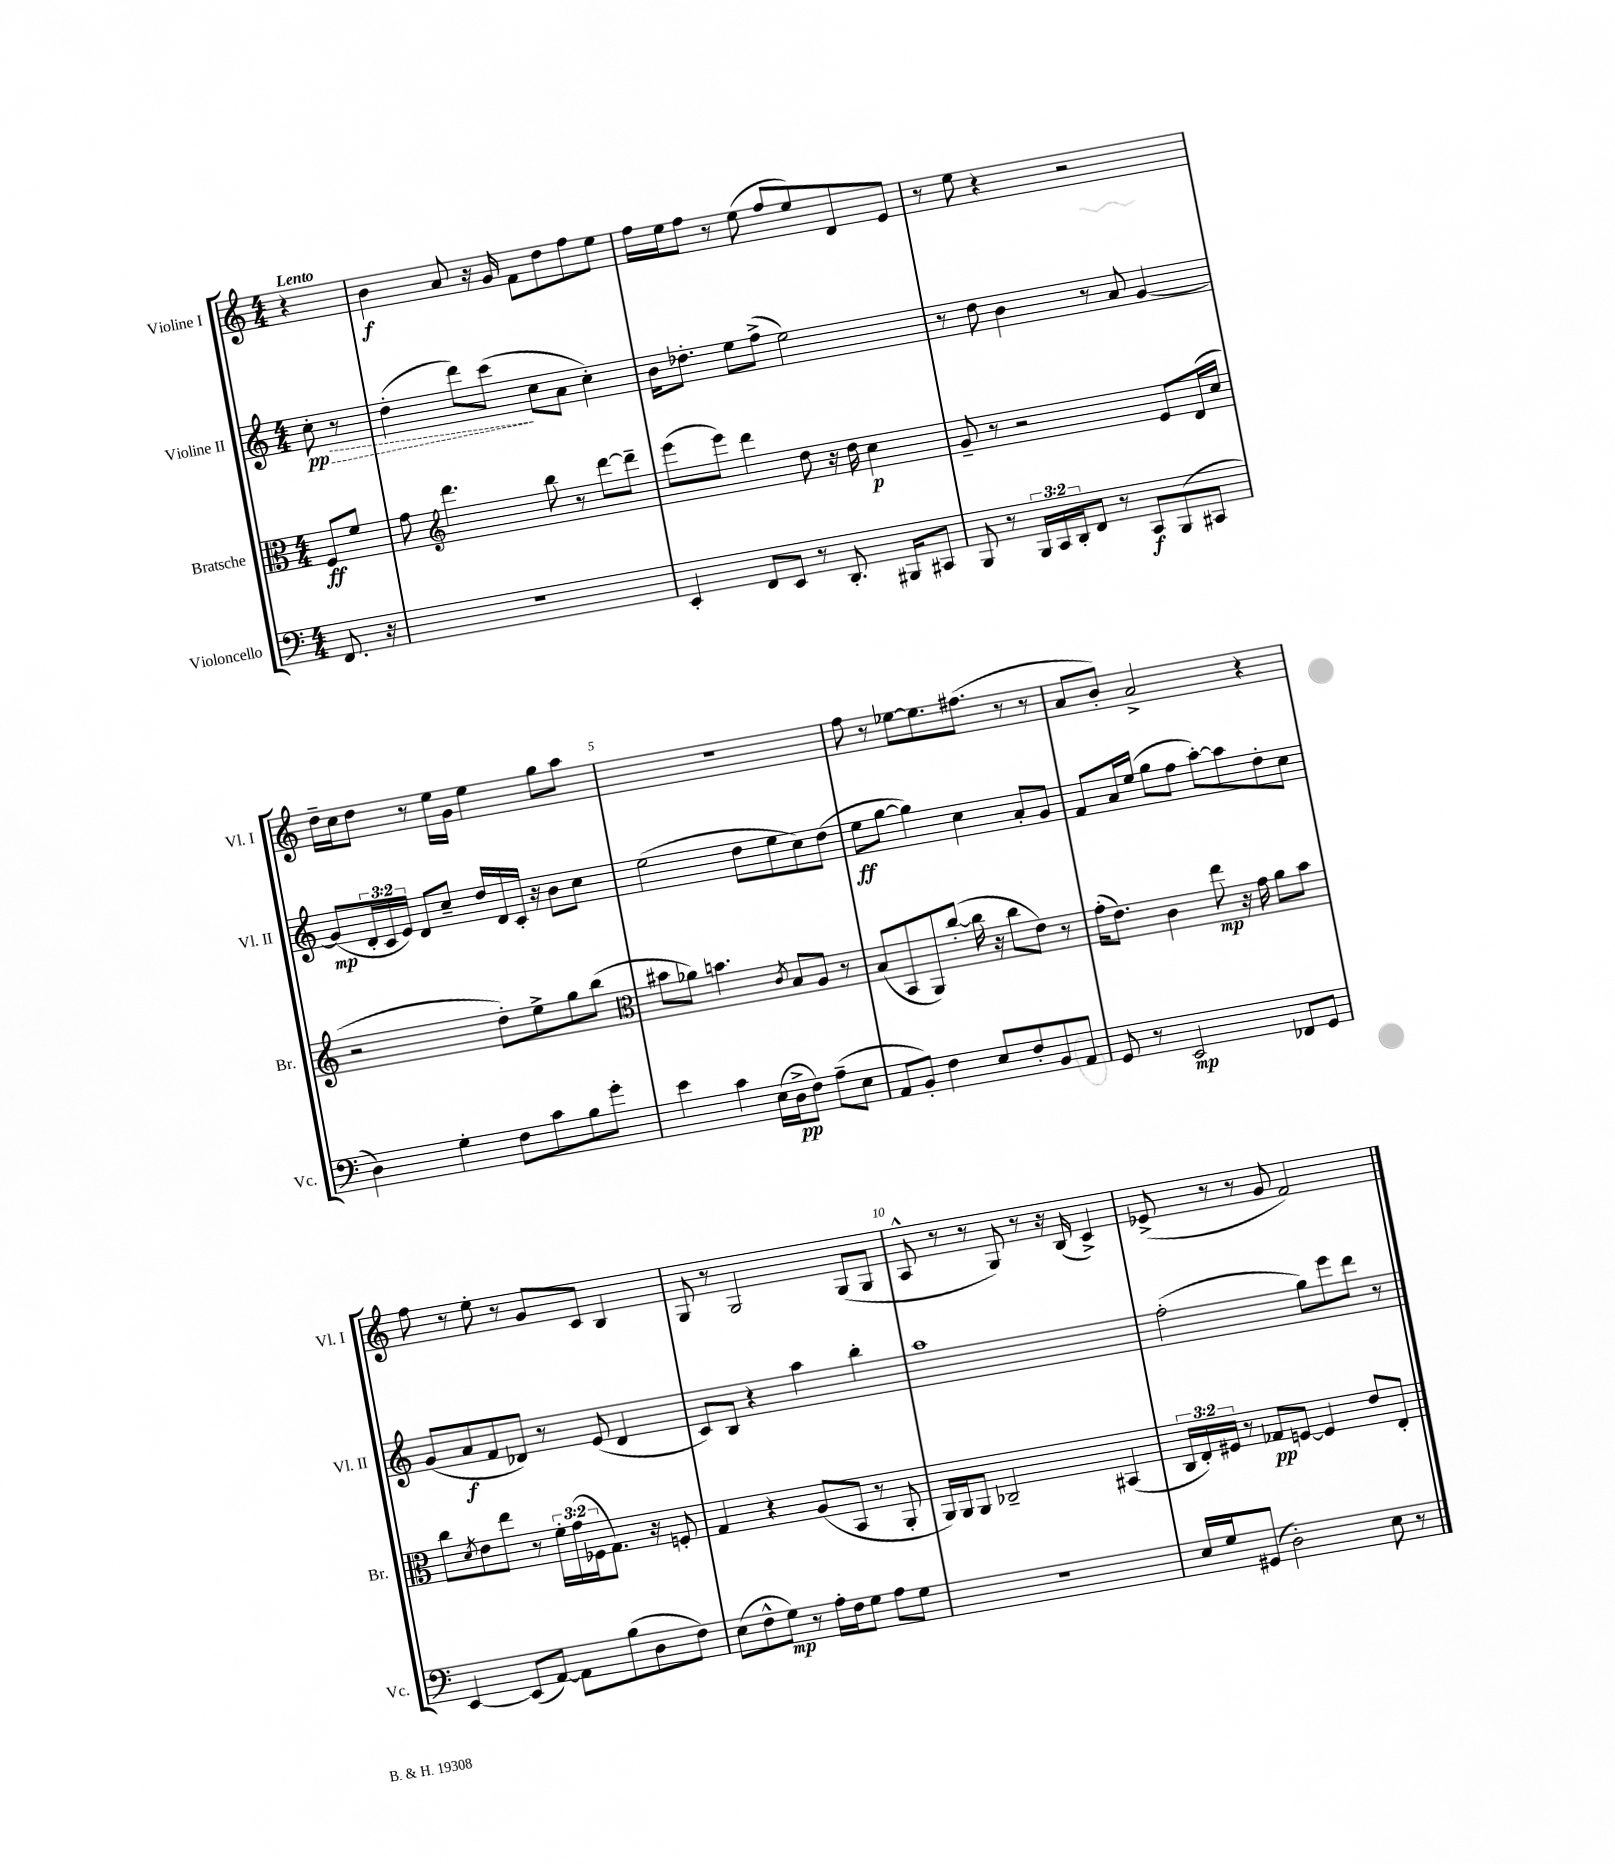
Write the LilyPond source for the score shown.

<<
\new StaffGroup <<
\new Staff = "s0" \with { instrumentName = "Violine I" shortInstrumentName = "Vl. I" } {
    \clef treble \key c \major \numericTimeSignature \time 4/4 \partial 4 \tempo "Lento"
    r4 |
    b'4\f a'8 r16 g'16 f'8 d''8 f''8 e''8 |
    f''16 e''16 f''8 r8 e''8( f''8 e''8) d'8 e'8 |
    r8 e''8 r4 r2 |
    d''16-- c''16 d''8 r8 e''16 g'16 e''4 g''8 a''8 |
    R1 |
    f''8 r8 ees''8~ ees''8. fis''8.( r8 r8 |
    a'8 b'8-.) a'2-> r4 |
    f''8 r8 e''8-. r8 g'8 c'8 b4 |
    g8 r8 g2 g8( g8 |
    a8-^ r8 r8 g8) r8 r16 b16( c'4->) |
    ees'8->( r8 r8 g'8 f'2) \bar "|." |
}
\new Staff = "s1" \with { instrumentName = "Violine II" shortInstrumentName = "Vl. II" } {
    \clef treble \key c \major \numericTimeSignature \time 4/4 \override Staff.TupletNumber.text = #tuplet-number::calc-fraction-text \partial 4
    \once \override Hairpin.style = #'dashed-line c''8-.\pp\> r8 |
    d''4-.( d'''8) c'''8\!( c''8 a'8 c''4-.) |
    b'16 des''8.-. e''8 f''8->( e''2) |
    r8 d''8 b'4 r8 a'8 g'4~ |
    g'8\mp( \tuplet 3/2 { d'16-. c'16 e'16) } d'8 c''8-- d''16 d'16 c'16-. r16 b'8 c''8 |
    e''2( d''8 e''8 c''8) d''8( |
    e''8\ff g''8~ g''4) c''4 a'8-. g'8 |
    f'8 a'16 e''16( g''8 f''8 a''8~-.) a''8 d''8-. c''8 |
    g'8( a'8\f f'8 des'8) r8 e'8( des'4 |
    c'8) b8 r4 a''4 b''4-. |
    a''1 |
    f''2-.( g''8) e'''8 d'''8 r8 \bar "|." |
}
\new Staff = "s2" \with { instrumentName = "Bratsche" shortInstrumentName = "Br." } {
    \clef alto \key c \major \numericTimeSignature \time 4/4 \override Staff.TupletNumber.text = #tuplet-number::calc-fraction-text \partial 4
    f8\ff f'8 |
    g'8 \clef treble d'''4. b''8 r8 d'''8~ d'''8-- |
    e'''8( e'''8) d'''4 d''8 r16 d''16 c''4\p |
    g'8-- r8 r2 e'8 d'16( c''16 |
    r2 d''8-.) e''8-> g''8 b''8( |
    \clef alto bis'8 aes'8) b'4. \acciaccatura { c'8 } b8 a8 r8 |
    b8( b,8 a,8) c''8~-.( c''16 r16 c''8 e'8) r8 |
    g'16-.( e'8.) c'4 e''8\mp r16 g'16 a'8 b'8 |
    c''8 \acciaccatura { d'8 } e'8 e''8 r8 \tuplet 3/2 { f'16-. g'16( fes16 } g8.) r16 f8-. |
    g4 r4 a8( b,8 r8 a,8-. |
    a,16) a,16 a,8 ces2-- bis,4( |
    \tuplet 3/2 { c16 e16-.) fis16 } r8 ges8\pp f8~ f4 e'8 e8-. \bar "|." |
}
\new Staff = "s3" \with { instrumentName = "Violoncello" shortInstrumentName = "Vc." } {
    \clef bass \key c \major \numericTimeSignature \time 4/4 \override Staff.TupletNumber.text = #tuplet-number::calc-fraction-text \partial 4
    f,8. r16 |
    R1 |
    e,4-. f,8 e,8 r8 d,8.-. bis,,16 cis,8 |
    b,,8 r8 \tuplet 3/2 { b,,16 c,16 d,16-. } f,8 r8 c,8\f b,,8( cis,8 |
    d4) g4-. f8 c'8 b8 g'8-. |
    e'4 c'4 e16( d16->\pp f8) a8--( e8 |
    a,8 b,8-.) f4 e8 f8-. b,8 a,8 |
    g,8 r8 e,2\mp fes,8 g,8 |
    e,4~ e,8( a,8~) a,8 b8( d8 f8) |
    e8( f8-^ g8\mp) r8 a16-. f16 g8 a8 g8 |
    R1 |
    e16 g16 gis,8( d2-.) e8 r8 \bar "|." |
}
>>
>>
\layout { \context { \Score \override BarNumber.break-visibility = ##(#f #t #t) barNumberVisibility = #(every-nth-bar-number-visible 5) } }
